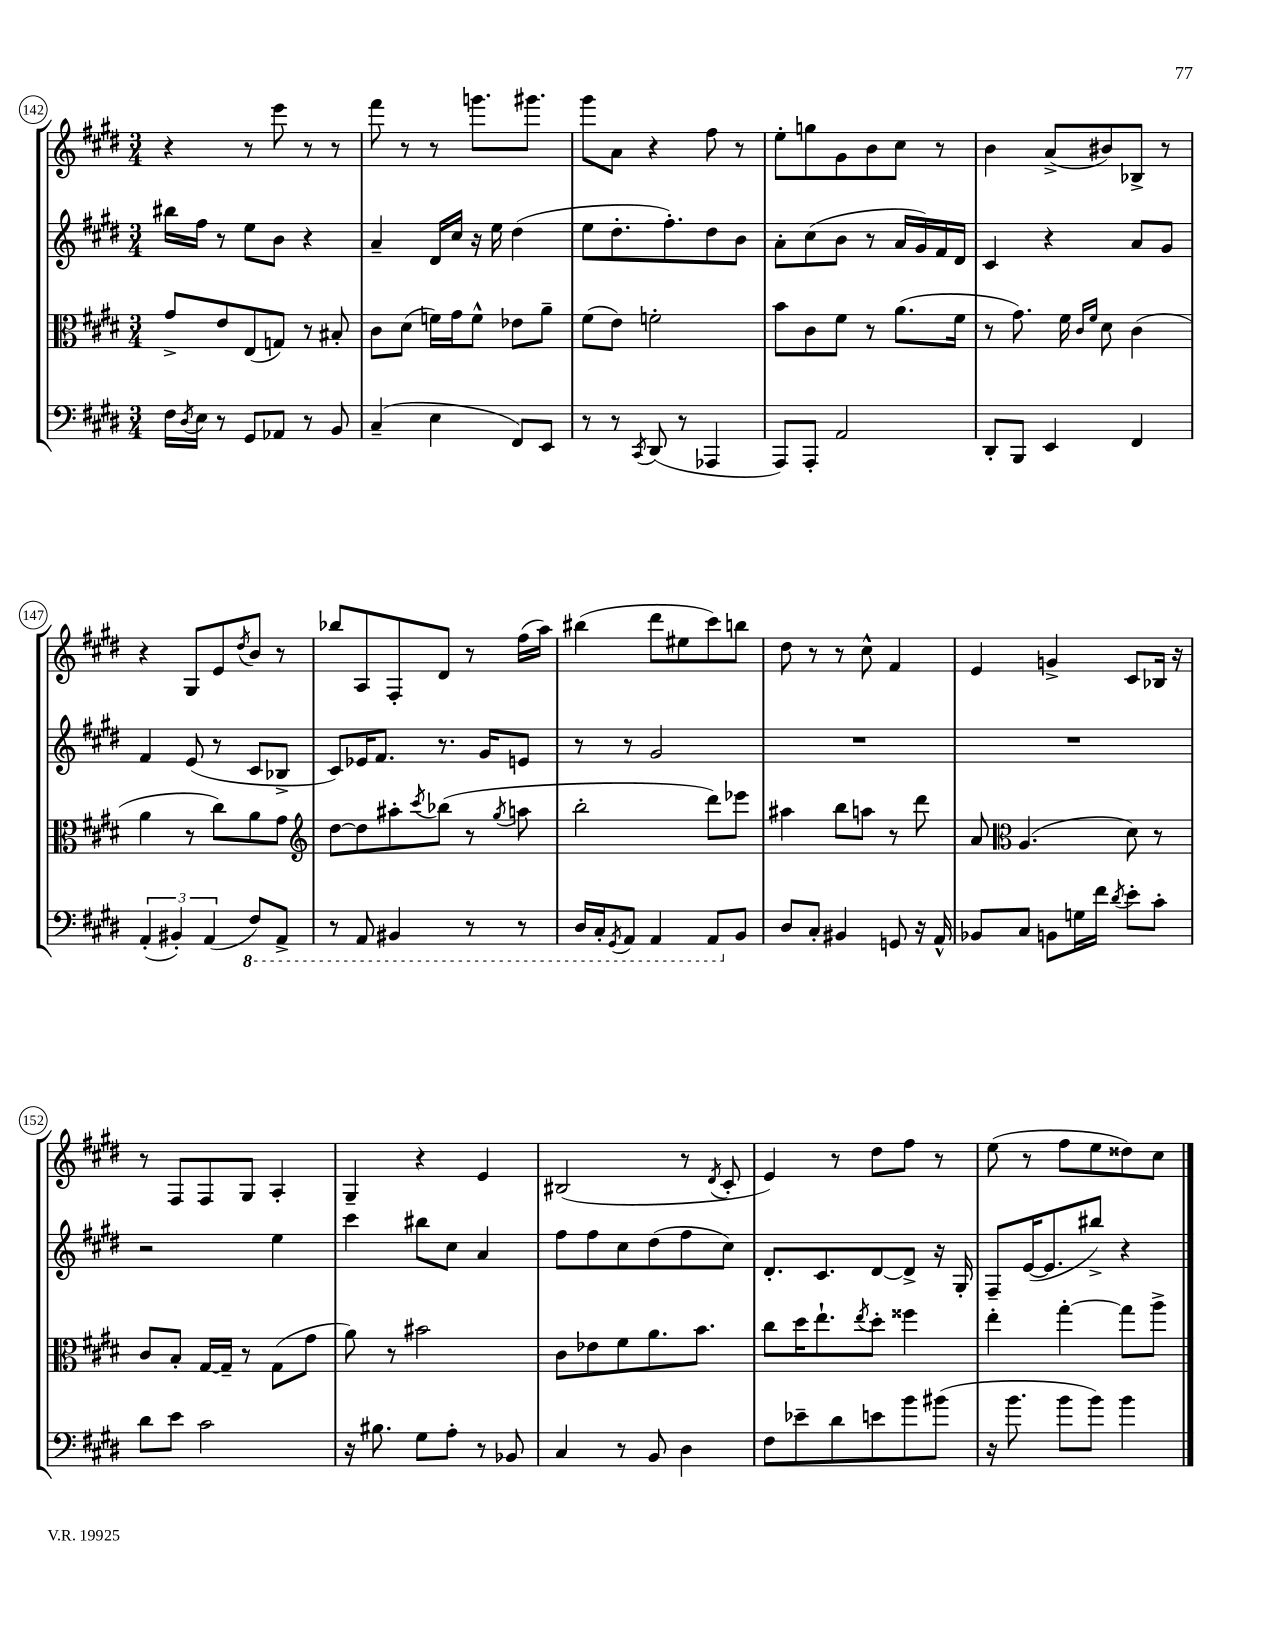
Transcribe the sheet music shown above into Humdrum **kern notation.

**kern	**kern	**kern	**kern
*staff4	*staff3	*staff2	*staff1
*clefF4	*clefC3	*clefG2	*clefG2
*k[f#c#g#d#]	*k[f#c#g#d#]	*k[f#c#g#d#]	*k[f#c#g#d#]
*M3/4	*M3/4	*M3/4	*M3/4
16F#	8g#^	16bb#	4r
8qD#	.	.	.
16E	.	16ff#	.
8r	8e	8r	.
8GG#	(8E	8ee	8r
8AA-	8G)	8b	8eee
8r	8r	4r	8r
8BB	8B#'	.	8r
=	=	=	=
(4C#~	8c#	4a~	8fff#
.	(8d#	.	8r
4E	16f)	16d#	8r
.	16g#	16cc#	.
.	8f^^	16r	8.ggg
.	.	16ee	.
8FF#)	8e-	(4dd#	.
.	.	.	8.ggg#
8EE	8a~	.	.
=	=	=	=
8r	(8f#	8ee	8ggg#
8r	8e)	8.dd#'	8a
8qCC#	.	.	.
(8DD#	2f'	.	4r
.	.	8.ff#')	.
8r	.	.	.
4AAA-	.	8dd#	8ff#
.	.	8b	8r
=	=	=	=
8AAA)	8b	8a'	8ee'
8AAA'	8c#	(8cc#	8gg
2AA	8f#	8b	8g#
.	8r	8r	8b
.	(8.a	16a	8cc#
.	.	16g#)	.
.	.	16f#	8r
.	16f#	16d#	.
=	=	=	=
8DD#'	8r	4c#	4b
8BBB	8.g#)	.	.
4EE	.	4r	(8a^
.	16f#	.	.
.	16qqc#	.	.
.	16qqf#	.	.
.	8d#	.	8b#)
4FF#	(4c#	8a	8B-^
.	.	8g#	8r
=	=	=	=
(6AA'	4a	4f#	4r
6BB#')	.	.	.
.	8r	(8e	8G#
(6AA	.	.	.
.	8cc#)	8r	8e
.	.	.	8qdd#
8FF#)	8a	8c#	8b
8AAA^	8g#	8B-^	8r
=	=	=	=
*	*clefG2	*	*
8r	[8dd#	8c#)	8bb-
8AAA	8dd#]	16e-	8A
.	.	8.f#	.
4BBB#	8aa#'	.	8F#'
.	8qccc#	.	.
.	(8bb-	8.r	8d#
8r	8r	.	8r
.	.	16g#	.
.	8qgg#	.	.
8r	8aa	8e	(16ff#
.	.	.	16aa)
=	=	=	=
16DD#	2bb'	8r	(4bb#
16CC#'	.	.	.
8qGGG#	.	.	.
8AAA	.	8r	.
4AAA	.	2g#	8ddd#
.	.	.	8ee#
8AAA	8ddd#)	.	8ccc#)
8BB	8eee-	.	8bb
=	=	=	=
8D#	4aa#	2.r	8dd#
8C#'	.	.	8r
4BB#	8bb	.	8r
.	8aa	.	8cc#^^
8GG	8r	.	4f#
16r	8ddd#	.	.
16AA^^	.	.	.
=	=	=	=
8BB-	8a	2.r	4e
*	*clefC3	*	*
8C#	(4.A	.	.
8BB	.	.	4g^
16G	.	.	.
16f#	.	.	.
8qd#	.	.	.
8e'	8d#)	.	8c#
8c#'	8r	.	16B-
.	.	.	16r
=	=	=	=
8d#	8c#	2r	8r
8e	8B'	.	8F#
2c#	[16G#	.	8F#
.	16G#~]	.	.
.	8r	.	8G#
.	(8G#	4ee	4A'
.	8g#	.	.
=	=	=	=
16r	8a)	4ccc#	4G#~
8.B#	.	.	.
.	8r	.	.
8G#	2b#	8bb#	4r
8A'	.	8cc#	.
8r	.	4a	4e
8BB-	.	.	.
=	=	=	=
4C#	8c#	8ff#	(2B#
.	8e-	8ff#	.
8r	8f#	8cc#	.
8BB	8.a	(8dd#	.
4D#	.	8ff#	8r
.	8.b	.	.
.	.	.	8qd#
.	.	8cc#)	8c#'
=	=	=	=
8F#	8cc#	8.d#'	4e)
8e-~	16dd#	.	.
.	8.ee`	8.c#	.
8d#	.	.	8r
.	8qee	.	.
8e	8dd#'	[8d#	8dd#
8b	4ff##	8d#^]	8ff#
(8b#	.	16r	8r
.	.	16G#'	.
=	=	=	=
16r	4ee'	8F#~	(8ee
8.b	.	.	.
.	.	([16e	8r
.	.	8.e]	.
8b	[4gg#'	.	8ff#
8b)	.	8bb#^)	8ee
4b	8gg#]	4r	8dd##)
.	8aa^	.	8cc#
==	==	==	==
*-	*-	*-	*-
